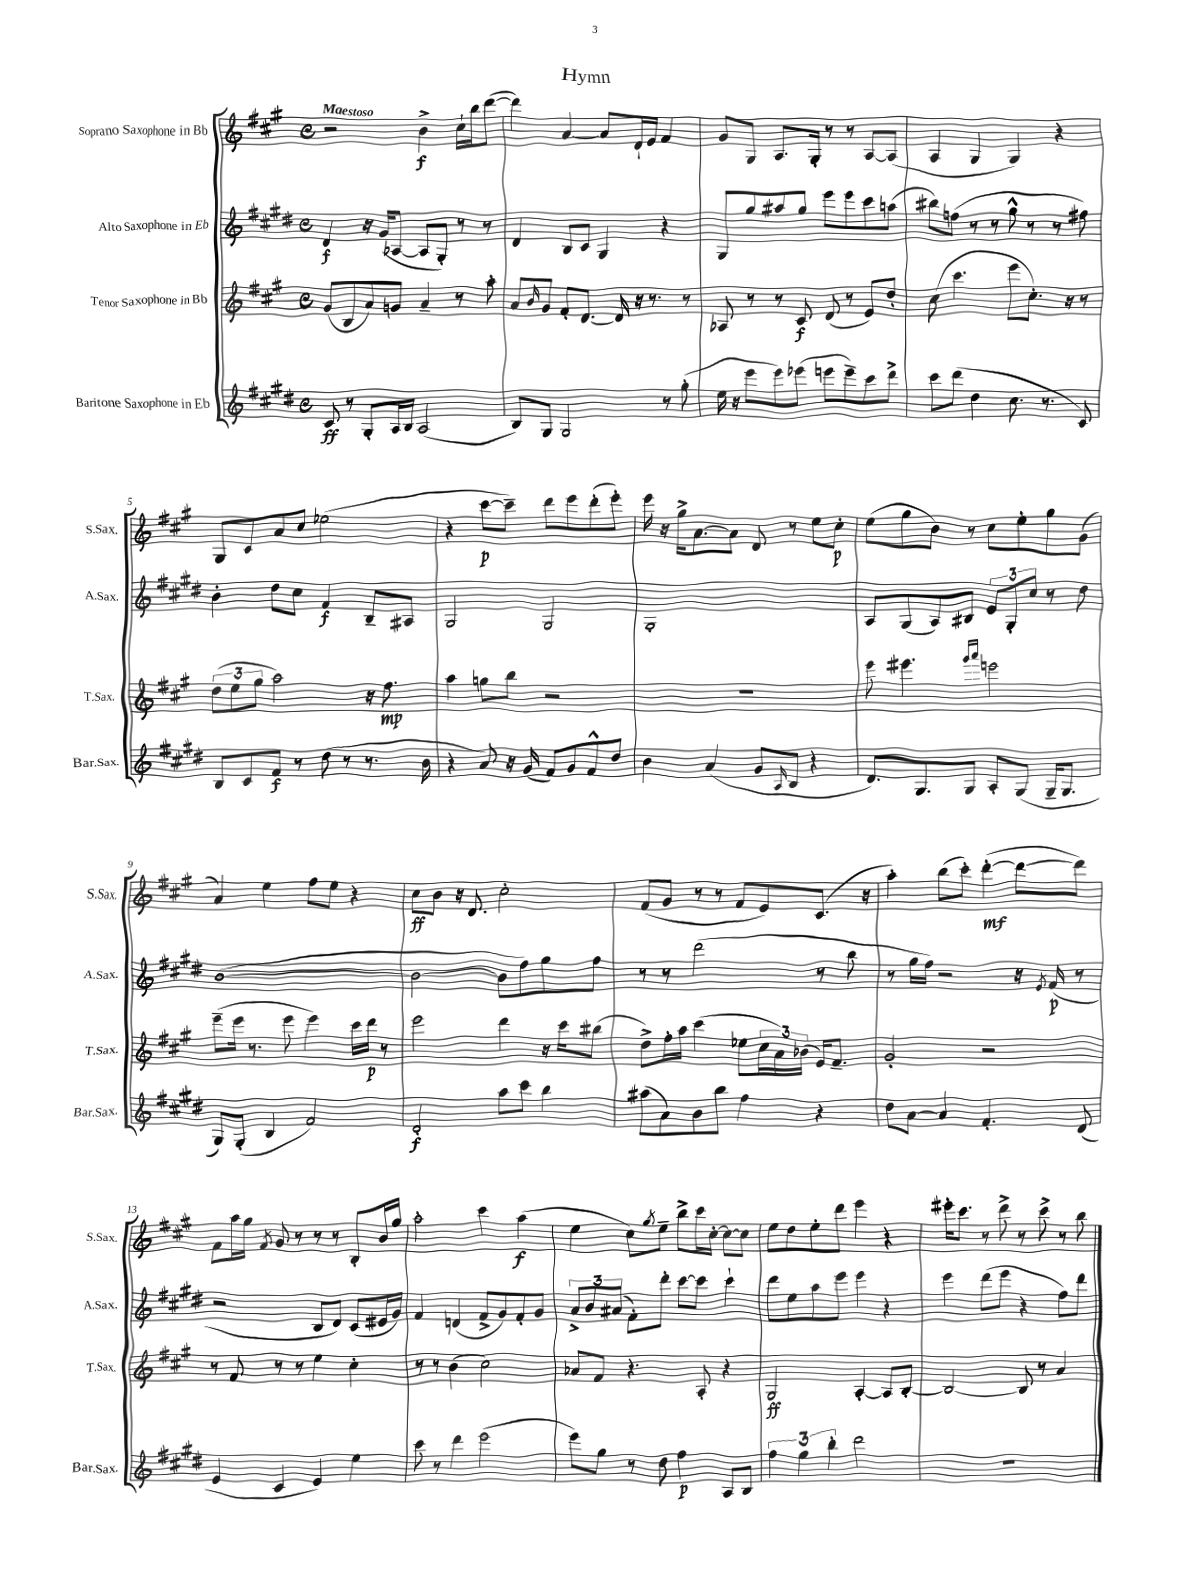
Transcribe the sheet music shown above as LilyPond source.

\header { title = "Hymn" }
<<
\new StaffGroup <<
\new Staff = "s0" \with { instrumentName = "Soprano Saxophone in Bb" shortInstrumentName = "S.Sax." } {
    \clef treble \key a \major \defaultTimeSignature \time 4/4 \tempo "Maestoso"
    r2 b'4->\f cis''16-! b''16 d'''8~( |
    d'''4) a'4~ a'8 d'16-! e'16 fis'4 |
    gis'8 gis8 a8. gis16-. r8 r8 a8~ a8( |
    a4 gis4 gis4) r4 |
    gis8 cis'8 a'8 cis''8 ees''2( |
    r4 cis'''8~\p cis'''8--) d'''8 e'''8 d'''8-.( e'''8-.) |
    e'''16 r16 gis''16-> a'8.~ a'8 d'8 r8 e''8 cis''8-.\p |
    e''8( gis''8 b'8) r8 cis''8 e''8-. gis''8 gis'8( |
    a'4) e''4 fis''8 e''8 r4 |
    cis''8\ff b'8 r16 d'8. cis''2-. |
    fis'8( gis'8 r8 r8 fis'8 e'8) cis'8.( r16 |
    a''4-.) b''8( cis'''8-.) d'''4~-.\mf( d'''8~ d'''8) |
    fis'8 a''16 gis''16 \acciaccatura { fis'8 } gis'8 r8 r8 r8 b8-. b'16 gis''16 |
    a''2-. cis'''4 a''4\f( |
    e''4 cis''8) \acciaccatura { gis''8 } e''8-- b''8-> cis'''16 cis''16~-. cis''8~ cis''8 |
    e''8 d''8 e''8-. d'''8 e'''4 r4 |
    eis'''16-. cis'''8. r8 d'''8-> r8 cis'''8-> r8 b''8 \bar "|." |
}
\new Staff = "s1" \with { instrumentName = "Alto Saxophone in Eb" shortInstrumentName = "A.Sax." } {
    \clef treble \key e \major \defaultTimeSignature \time 4/4
    dis'4\f r16 gis'16( aes8~ aes8 gis8-.) r8 r8 |
    dis'4 b8 cis'8 gis4 r4 |
    gis8 gis''8 ais''8 gis''8 e'''8 e'''8 cis'''8 a''8( |
    bis''8) f''8( r8 r8 gis''8-^ r8 r8 fis''8) |
    b'4-. dis''8 cis''8 fis'4\f b8-- ais8 |
    gis2 gis2 |
    gis1-. |
    a8 gis8( a8) bis8 \tuplet 3/2 { e'8 gis8-. cis''8 } r8 dis''8 |
    b'1~( |
    b'2~ b'8 fis''8) gis''8 fis''8 |
    r8 r8 dis'''2( r8 b''8 |
    r8 gis''16 fis''16) r2 r16 \acciaccatura { e'8 } fis'16\p( r8 |
    r2 b8 dis'8) cis'8( eis'16 gis'16) |
    fis'4 d'4( fis'8-> gis'8) fis'8-. gis'8 |
    \tuplet 3/2 { a'8-> b'8 ais'8( } fis'8-.) dis'''8-. cis'''8~ cis'''8 cis'''4-! |
    dis'''8 e''8 a''8 e'''8 e'''4 r4 |
    e'''4 dis'''8( e'''8 r4 fis''8) dis'''8 \bar "|." |
}
\new Staff = "s2" \with { instrumentName = "Tenor Saxophone in Bb" shortInstrumentName = "T.Sax." } {
    \clef treble \key a \major \defaultTimeSignature \time 4/4
    gis'8( b8 a'8) g'8 a'4-- r8 a''8-. |
    a'8 \grace { b'16 } gis'8 fis'8-. d'8.~ d'16 r16 r8. r8 |
    aes8 r8 r8 cis'8\f d'8( r8 e'8) d''8-. |
    cis''8( cis'''4. e'''8 cis''8.-.) r16 r8 |
    \tuplet 3/2 { d''8( e''8 gis''8 } a''2) r16 fis''8.\mp |
    a''4 g''8 b''8 r2 |
    R1 |
    e'''8 eis'''4. \grace { gis'''16 a'''16 } e'''2 |
    e'''8--( e'''16 r8. e'''8 e'''4) cis'''16 d'''16\p r8 |
    e'''2 d'''4 r16 cis'''16 bis''8( |
    d''8->) fis''16-. a''16 cis'''4( ees''8 \tuplet 3/2 { cis''16 a'16) bes'16( } e'16) fis'8.-- |
    gis'2-. r2 |
    r8 fis'8 r8 r8 e''4 cis''4-. |
    r8 r8 b'4( cis''2) |
    aes'8 fis'8 r4. a8-. r4 |
    gis2\ff a4~-. a8 b8~-. |
    b2~ b8 r8 a'4 \bar "|." |
}
\new Staff = "s3" \with { instrumentName = "Baritone Saxophone in Eb" shortInstrumentName = "Bar.Sax." } {
    \clef treble \key e \major \defaultTimeSignature \time 4/4
    cis'8\ff r8 gis8-. a16 b16 a2( |
    b8) gis8 gis2 r8 gis''8-.( |
    e''16 r16 e'''8 e'''8) ees'''8( e'''8 e'''8--) cis'''8 dis'''8-> |
    cis'''8 dis'''8( dis''4 cis''8. r8. cis'8) |
    b8 cis'8 fis'8\f r8 dis''8( r8 r8. b'16 |
    r4 a'8) r16 gis'16( fis'8) gis'8 fis'8-^ dis''8 |
    b'4 a'4( gis'8 \grace { a16 } b8 r4 |
    dis'8.) gis8. gis8 a8-. gis8( gis16-- gis8. |
    gis8) gis8-.( b4 fis'2) |
    dis'2-.\f a''8 cis'''8 b''4 |
    ais''8( a'8) b'8 b''8 fis''4 r4 |
    dis''8 a'8~ a'4 fis'4.-. dis'8( |
    e'4 cis'4 e'4) e''4 |
    cis'''8 r8 dis'''4 e'''2( |
    e'''8) gis''8 r8 dis''8 fis''4\p a8 b8 |
    \tuplet 3/2 { fis''4 gis''4 b''4-. } dis'''2 |
    R1 \bar "|." |
}
>>
>>
